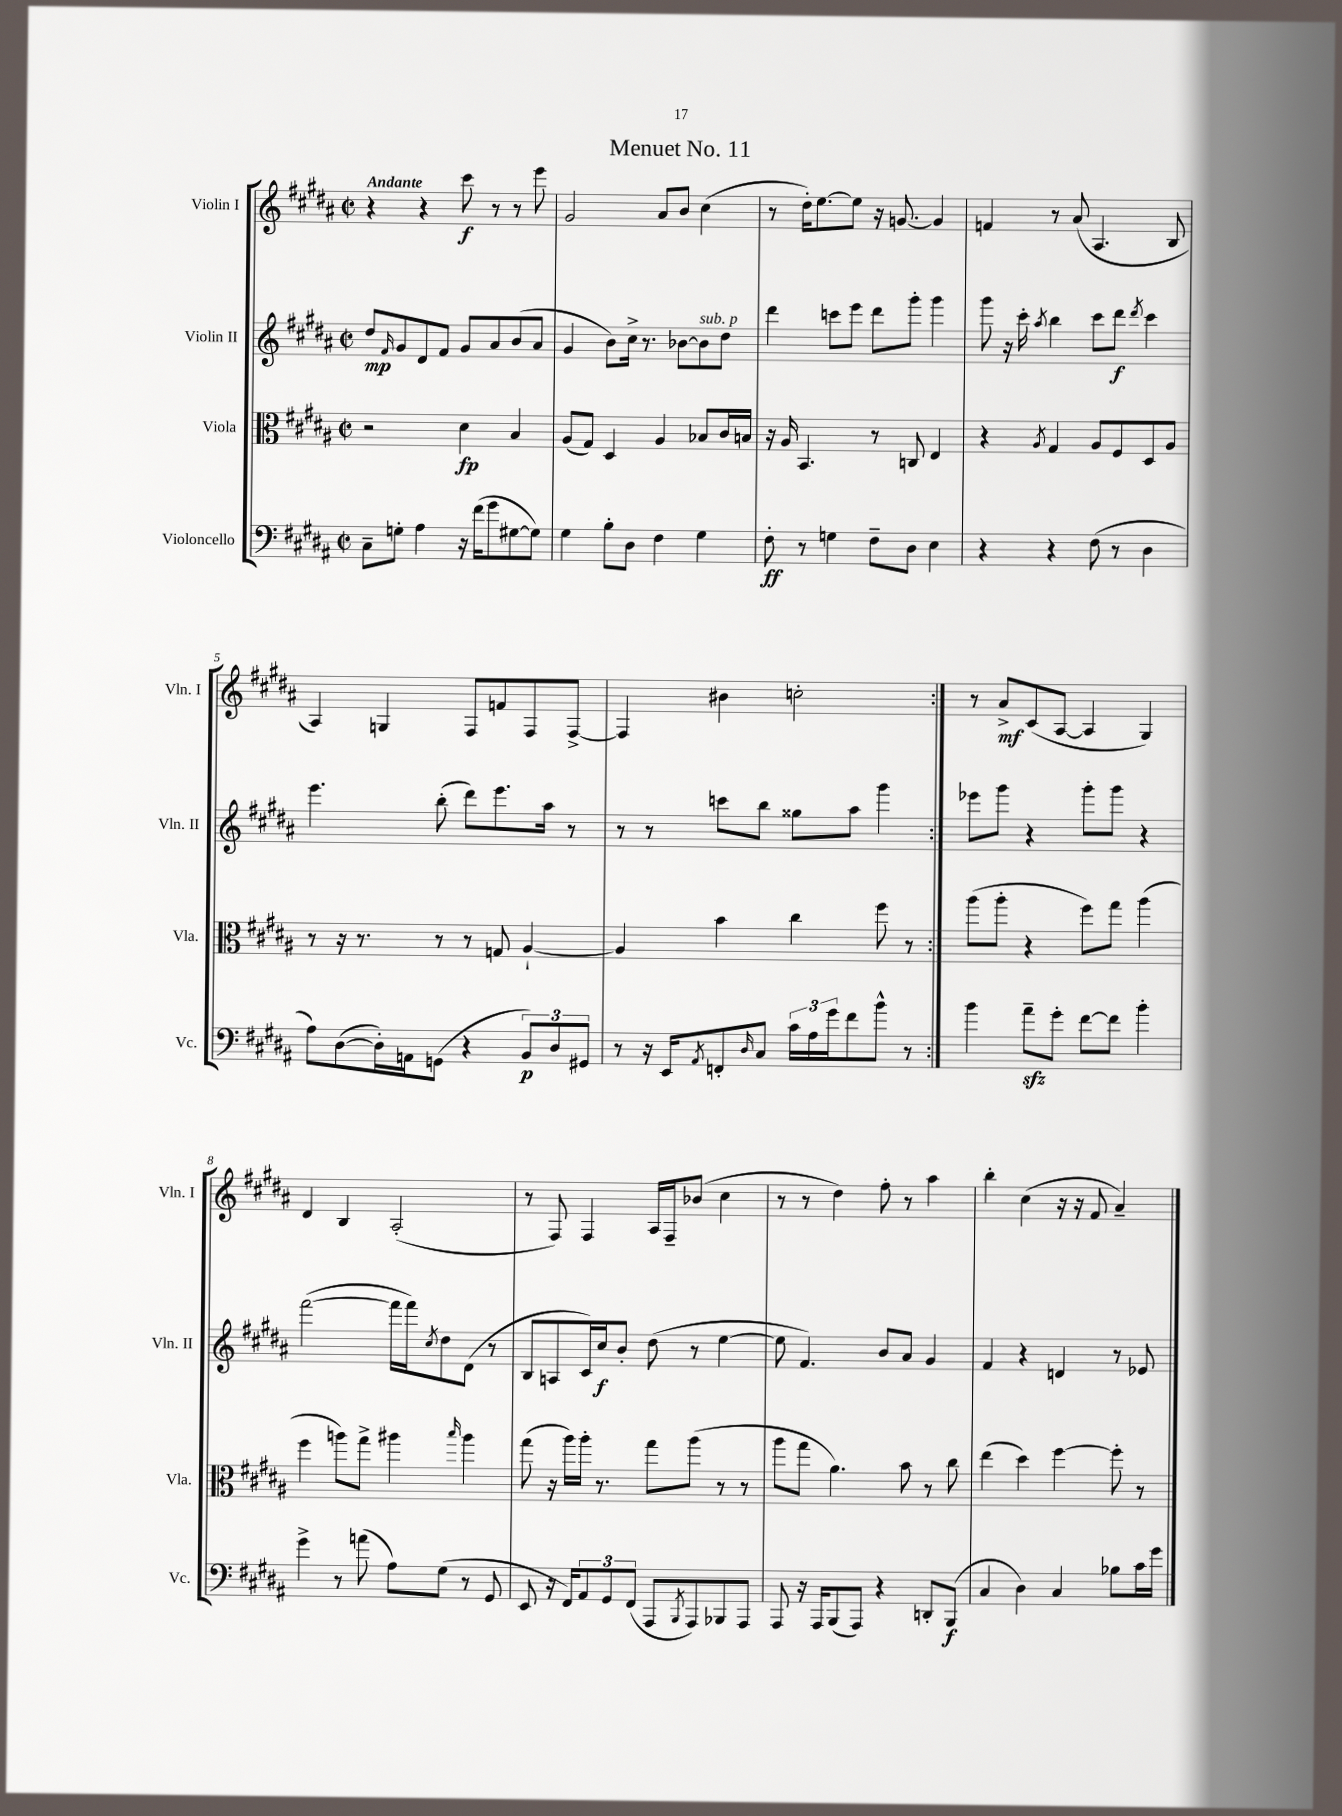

**kern	**kern	**kern	**kern
*staff4	*staff3	*staff2	*staff1
*clefF4	*clefC3	*clefG2	*clefG2
*k[f#c#g#d#a#]	*k[f#c#g#d#a#]	*k[f#c#g#d#a#]	*k[f#c#g#d#a#]
*M2/2	*M2/2	*M2/2	*M2/2
*met(c|)	*met(c|)	*met(c|)	*met(c|)
8C#~	2r	8dd#	4r
.	.	16qqf#	.
8G'	.	8g#	.
4A#	.	8d#	4r
.	.	8f#	.
16r	4d#	8g#	8ccc#
(16f#	.	.	.
8g#	.	8a#	8r
[8G#	4B	(8b	8r
8G#])	.	8a#	8eee
=	=	=	=
4G#	(8A#	4g#	2g#
.	8G#)	.	.
8B'	4D#	8b)	.
8D#	.	16cc#^	.
.	.	8.r	.
4F#	4A#	.	8a#
.	.	[8b-	8b
4G#	8B-	8b-]	(4cc#
.	16c#	8dd#	.
.	16B	.	.
=	=	=	=
8F#'	16r	4ddd#	8r
.	16A#	.	.
8r	4.BB	.	16dd#')
.	.	.	[8.ee
4G	.	8ccc	.
.	.	8eee	8ee]
8F#~	8r	8ddd#	16r
.	.	.	[8.g
8D#	8C	8ggg#'	.
4E	4E	4ggg#	4g]
=	=	=	=
4r	4r	8ggg#	4f
.	.	16r	.
.	.	16ccc#'	.
.	8qA#	8qaa#	.
4r	4G#	4bb	8r
.	.	.	(8a#
(8F#	8A#	8ccc#	4.A#
8r	8F#	8ddd#	.
.	.	8qddd#	.
4D#	8D#	4ccc#	.
.	8A#	.	8B
=	=	=	=
8A#)	8r	4.eee	4A#)
([8D#	16r	.	.
.	8.r	.	.
16D#'])	.	.	4G
16AA	.	.	.
(8GG	8r	(8bb'	.
4r	8r	8ddd#)	8F#
.	8G	8.eee	8f
12BB)	[4A#`	.	8F#
.	.	16aa#	.
12D#	.	.	.
.	.	8r	[8F#^
12GG#	.	.	.
=	=	=	=
8r	4A#]	8r	4F#]
16r	.	8r	.
16EE	.	.	.
8qAA#	.	.	.
8FF'	4b	8ccc	4b#
16qqD#	.	.	.
8C#	.	8bb	.
24c#	4cc#	8gg##	2cc'
24A#	.	.	.
24g#	.	.	.
8f#	.	8aa#	.
8b^^	8ff#	4ggg#	.
8r	8r	.	.
=:|!	=:|!	=:|!	=:|!
4b	(8aa#	8eee-	8r
.	8aa#'	8ggg#	8a#^
8a#~	4r	4r	(8c#
8g#'	.	.	[8A#
[8f#	8ff#)	8ggg#'	4A#]
8f#]	8gg#	8ggg#	.
4b'	(4aa#	4r	4G#)
=	=	=	=
4g#^	4ff#	([2fff#	4d#
8r	8aa)	.	4B
(8a	8gg#^	.	.
8A#)	4aa#	16fff#]	(2A#'
.	.	16fff#)	.
.	.	8qcc#	.
(8G#	.	8dd#	.
.	16qqbb	.	.
8r	4aa#	(8d#	.
8GG#	.	8r	.
=	=	=	=
8EE	(8gg#	8B	8r
16r	16r	8A	8F#)
16FF#)	16aa#)	.	.
12AA#	16aa#'	16c#)	4F#
.	8.r	16cc#	.
12GG#	.	.	.
.	.	8b'	.
(12FF#	.	.	.
8AAA#	8gg#	(8dd#	16A#
.	.	.	16F#~
8qBBB	.	.	.
8AAA#)	(8aa#	8r	(8b-
8BBB-	8r	[4ee	4cc#
8AAA#	8r	.	.
=	=	=	=
8AAA#	8aa#	8ee]	8r
16r	8gg#	4.f#)	8r
16AAA#	.	.	.
(8BBB	4.a#)	.	4dd#)
8AAA#)	.	.	.
4r	.	8b	8ff#'
.	8b	8a#	8r
8DD'	8r	4g#	4aa#
(8BBB	8cc#	.	.
=	=	=	=
4C#	(4ee	4f#	4bb'
4D#)	4dd#)	4r	(4cc#
4C#	[4ff#	4d	16r
.	.	.	16r
.	.	.	8f#
8B-	8ff#']	8r	4a#~)
16c#	8r	8e-	.
16g#	.	.	.
==	==	==	==
*-	*-	*-	*-
